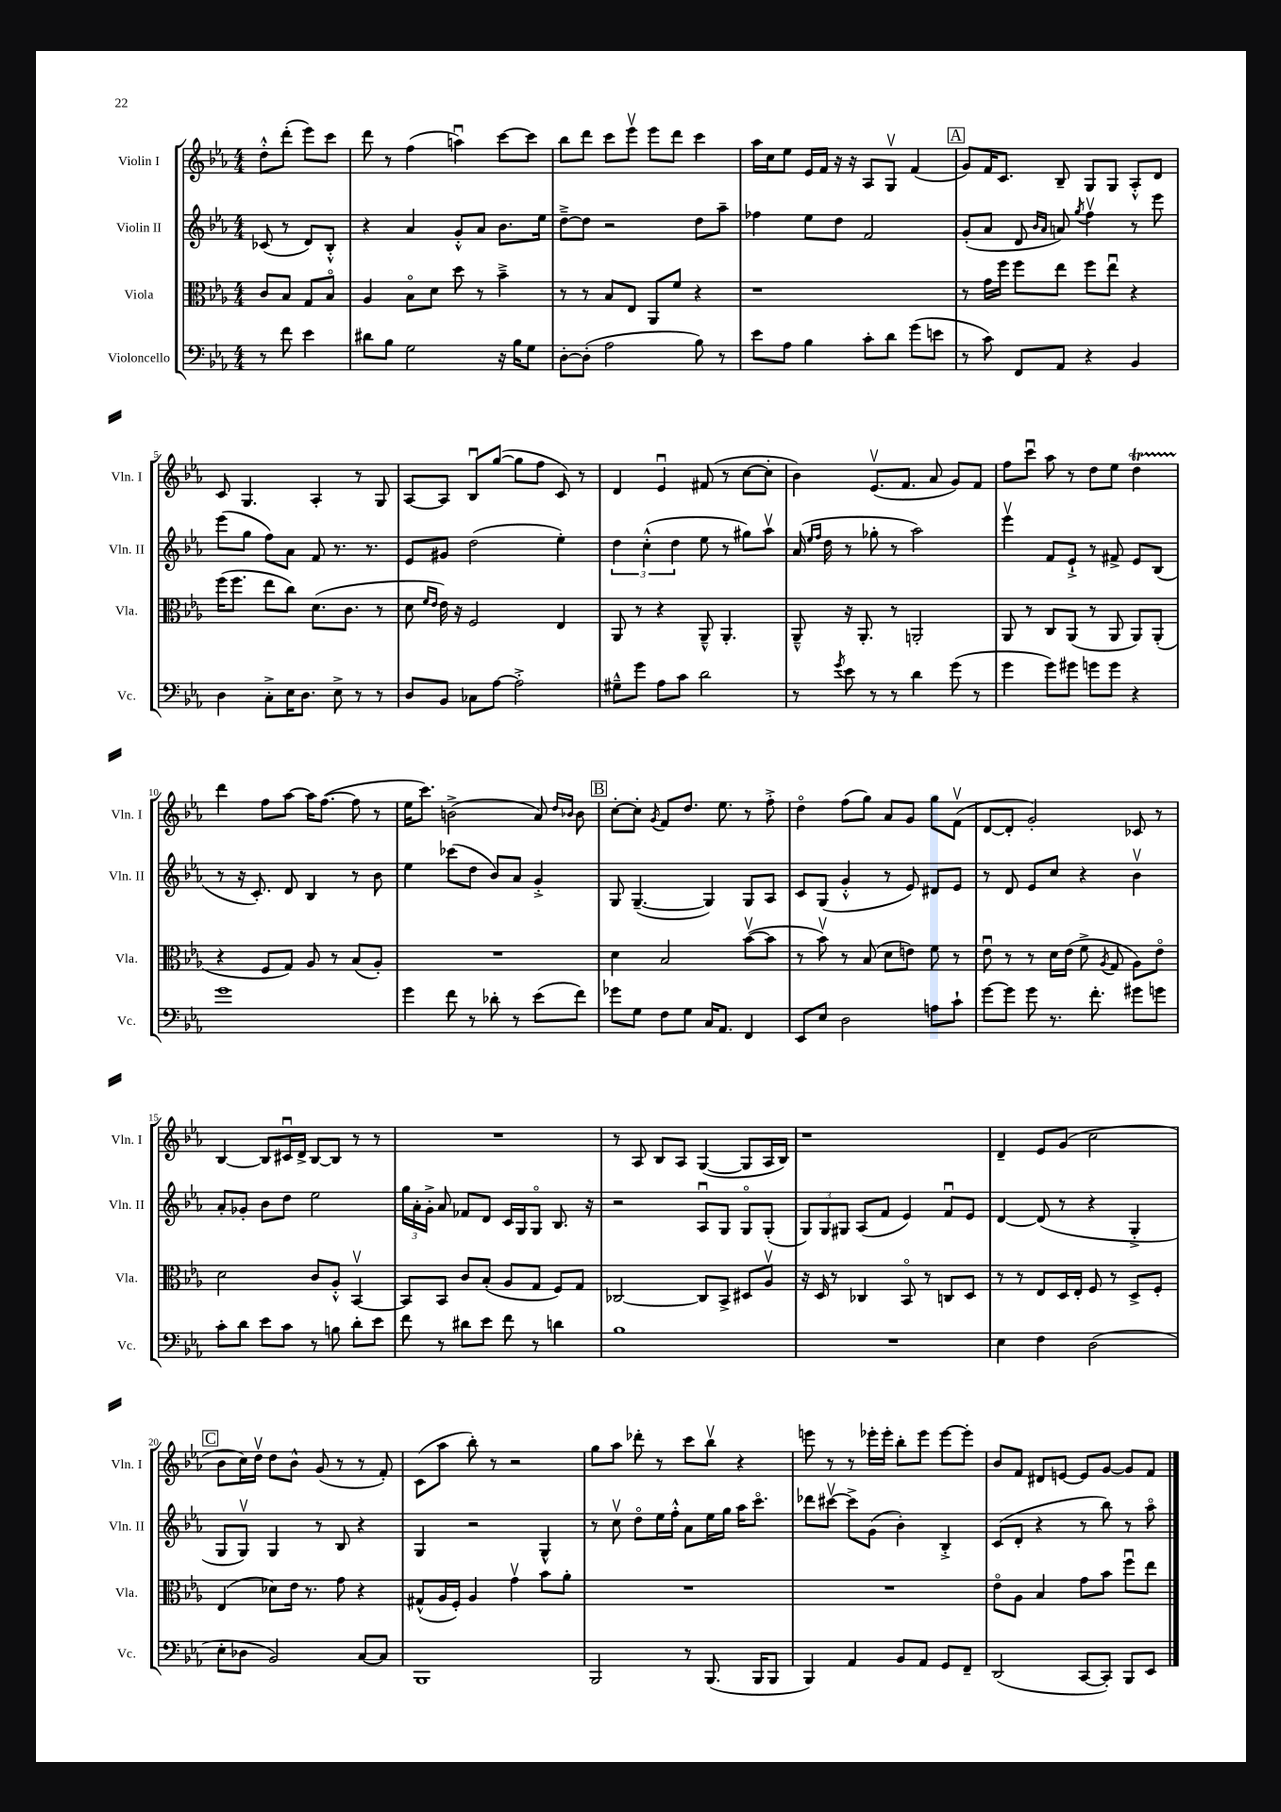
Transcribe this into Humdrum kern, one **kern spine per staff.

**kern	**kern	**kern	**kern
*staff4	*staff3	*staff2	*staff1
*clefF4	*clefC3	*clefG2	*clefG2
*k[b-e-a-]	*k[b-e-a-]	*k[b-e-a-]	*k[b-e-a-]
*M4/4	*M4/4	*M4/4	*M4/4
8r	8c	(8c-	8dd'^^
8f	8B-	8r	(8ddd'
4e-	8G	8d)	8eee-)
.	8B-o	8B-'^^	8ccc
=	=	=	=
8d#	4A-	4r	8ddd
8B-	.	.	8r
2G	8B-o	4a-	(4ff
.	8d	.	.
.	8dd	8g'^^	4aau)
.	8r	8a-	.
16r	4b-~^	8.b-	[8ccc
16B-	.	.	.
8G	.	.	8ccc]
.	.	16ee-	.
=	=	=	=
[8D'	8r	[8dd~^	8bb-
(8D']	8r	8dd]	8ddd
2A-	8B-	2r	8ccc
.	8E-	.	8eee-v
.	8AA-	.	8eee-
.	8f	.	8ddd
8B-)	4r	8dd	4ccc
8r	.	8aa-~	.
=	=	=	=
8e-	1r	4ff-	16aa-
.	.	.	16cc
8A-	.	.	8ee-
4B-	.	8ee-	16e-
.	.	.	16f
.	.	8dd	16r
.	.	.	16r
8c'	.	2f	8A-
8d	.	.	8Gv
(8g	.	.	(4f
8e	.	.	.
=	=	=	=
8r	8r	(8g'	8g)
8c)	16g	8a-	16f
.	16ff	.	8.c
8FF	8ff	8d	.
.	.	16qqb-	.
.	.	16qqa-	.
8AA-	8ee-	8a)	8B-~
.	.	8qgg	.
4r	8ff	4ffv	8G
.	8ee-u	.	8G
4BB-	4r	8r	8A-'^^
.	.	8eee-	8d
=	=	=	=
4D	(16ff	(8eee-	8c
.	8.ff	.	.
.	.	8gg	4.G
8C'^	8ee-	8ff)	.
16E-	8cc)	8a-	.
8.D	.	.	.
.	(8.d	8f	4A-'
8E-^	.	8.r	.
.	8.c	.	.
8r	.	.	8r
.	.	8.r	.
8r	8r	.	8G
=	=	=	=
8D	8d	8e-	[8A-
.	16qqf	.	.
.	16qqe-	.	.
8BB-	16e-)	8g#	8A-]
.	16r	.	.
8C-	2F	(2dd	8B-u
[8A-	.	.	([8gg
2A-'^]	.	.	8gg]
.	.	.	8ff
.	4E-	4ee-')	8c)
.	.	.	8r
=	=	=	=
8G#~^^	8AA-	6dd	4d
8g	8r	.	.
.	.	(6cc'^^	.
8A-	4r	.	4e-u
.	.	6dd	.
8c	.	.	.
2d	8AA-~^^	8ee-	(8f#
.	4.AA-'	8r	8r
.	.	8gg#)	[8cc
.	.	8aa-v	8cc']
=	=	=	=
8r	8AA-~^^	(16a-	4b-)
.	.	16qqee-	.
.	.	16qqff	.
.	.	16dd	.
8qg	.	.	.
8e-	16r	8r	.
.	8.AA-'	.	.
8r	.	8gg-'	(8.e-v
8r	8r	8r	.
.	.	.	8.f
4d	2AA'	2aa-)	.
.	.	.	8a-
(8g	.	.	8g)
8r	.	.	8f
=	=	=	=
4g	8AA-	4eee-v	8ff
.	8r	.	8cccu
8g)	8C	8f	8aa-
8g#	(8AA-	8e-`^	8r
8g	8r	8r	8dd
8g	8AA-	8f#^	8ee-
4r	8AA-)	8e-	4dd
.	(8AA-'	(8B-	.
=	=	=	=
1g	4r	8r	4ddd
.	.	16r	.
.	.	8.c')	.
.	8F	.	8ff
.	8G)	8d	[8aa-
.	8A-	4B-	16aa-]
.	.	.	([8.ff
.	8r	.	.
.	(8B-	8r	8ff]
.	8A-')	8b-	8r
=	=	=	=
4g	1r	4ee-	16ee-
.	.	.	8.ccc)
8f	.	(8ccc-	(2b^
8r	.	8dd	.
8d-'	.	8b-)	.
8r	.	8a-	.
(8e-	.	4g'^	8a-)
.	.	.	16qqdd
.	.	.	16qqb-
8f)	.	.	8b-
=	=	=	=
8g-	4d	8G	[8cc'
8G	.	([4.G~	8cc']
.	.	.	8qg
8F	2B-	.	8f
8G	.	.	8.dd
16C	.	4G])	.
8.AA-	.	.	8.ee-
4FF	([8b-v	8G	8r
.	8b-]	8A-	8ff'^
=	=	=	=
8EE-	8r	8c	4ddo
8E-	8b-v)	(8G	.
2D	8r	4g'^^	(8ff
.	(8B-	.	8gg)
.	8d	8r	8a-
.	8e)	8e-)	8g
8A	8f	8d#	8gg
8c`	8r	8e-	(8fv
=	=	=	=
[8g	8e-u	8r	[8d
8g]	8r	8d	8d']
8g	8r	8e-	2g')
8.r	16d	8cc	.
.	(16e-	.	.
.	8f^	4r	.
8.f'	.	.	.
.	8qA-	.	.
.	8G	.	.
8g#	8A-)	4b-v	8c-
8g	8e-o	.	8r
=	=	=	=
8c'	2d	8a-'	[4B-
8d	.	8g-'	.
8e-	.	8b-	8B-]
8c	.	8dd	16c#u
.	.	.	16d^
8r	8c	2ee-	[8B-
8B	8A-'^^	.	8B-]
8d'	[4BB-v	.	8r
8e-	.	.	8r
=	=	=	=
8f	8BB-]	24gg	1r
.	.	24a-'	.
.	.	24g'^	.
8r	8BB-	8a-	.
8d#	8c	8f-	.
8e-	(8B-'	8d	.
8f	8A-	16c	.
.	.	16G	.
8r	8G	8Go	.
4d	8F)	8.B-	.
.	8G	.	.
.	.	16r	.
=	=	=	=
1B-	[2C-	2r	8r
.	.	.	8A-
.	.	.	8B-
.	.	.	8A-
.	8C-]	8A-u	([4G
.	8BB-^	8G	.
.	8D#	8Go	8G]
.	8A-v	(8G'	16A-
.	.	.	16B-)
=	=	=	=
1r	16r	12G)	1r
.	16D	.	.
.	.	12G	.
.	8r	.	.
.	.	12G#	.
.	4C-	(8A-	.
.	.	8f	.
.	8BB-o	4e-)	.
.	8r	.	.
.	8C	8fu	.
.	8D	8e-	.
=	=	=	=
4E-	8r	[4d	4d~
.	8r	.	.
4F	8E-	(8d]	8e-
.	16D	8r	(8g
.	16E-'	.	.
(2D	8F	4r	2cc
.	8r	.	.
.	8D^	4G'^	.
.	8F'	.	.
=	=	=	=
8E-'	(4E-	8G	8b-
8D-	.	8Gv)	16cc)
.	.	.	16ddv
2BB-)	8d-)	4G	8dd
.	16e-	.	8b-^^
.	8.r	.	.
.	.	8r	(8g
.	8g	8B-	8r
[8C	4r	4r	8r
8C]	.	.	8f')
=	=	=	=
1BBB-	(8G#^^	4G	(8c
.	16A-	.	8aa-
.	16F')	.	.
.	4A-	2r	8bb-')
.	.	.	8r
.	4gv	.	2r
.	8b-	4G^^	.
.	8a-'	.	.
=	=	=	=
2BBB-	1r	8r	8gg
.	.	8ccv	8aa-
.	.	8ddo	8ddd-'
.	.	16ee-	8r
.	.	16ff'^^	.
8r	.	8a-	8ccc
(8.BBB-	.	16ee-	8bb-v
.	.	16gg	.
.	.	16aa-	4r
16BBB-	.	8.ccco	.
8BBB-	.	.	.
=	=	=	=
4BBB-)	1r	8ddd-	8eee
.	.	[8ccc#v	8r
4AA-	.	8ccc#^]	8r
.	.	(8g	16eee-'
.	.	.	16eee-'
8BB-	.	4b-')	8bb-'
8AA-	.	.	8eee-
8GG	.	4B-'^	[8eee-
8FF~	.	.	8eee-']
=	=	=	=
(2DD	8e-o	(8c	8b-
.	8A-	8d'	8f
.	4B-	4r	8d#
.	.	.	[8e
[8CC	8g	8r	8e]
8CC'])	8b-	8bb-)	[8g
8BBB-	8ffu	8r	8g]
8EE-	8ee-	8aa-o	8f
==	==	==	==
*-	*-	*-	*-
